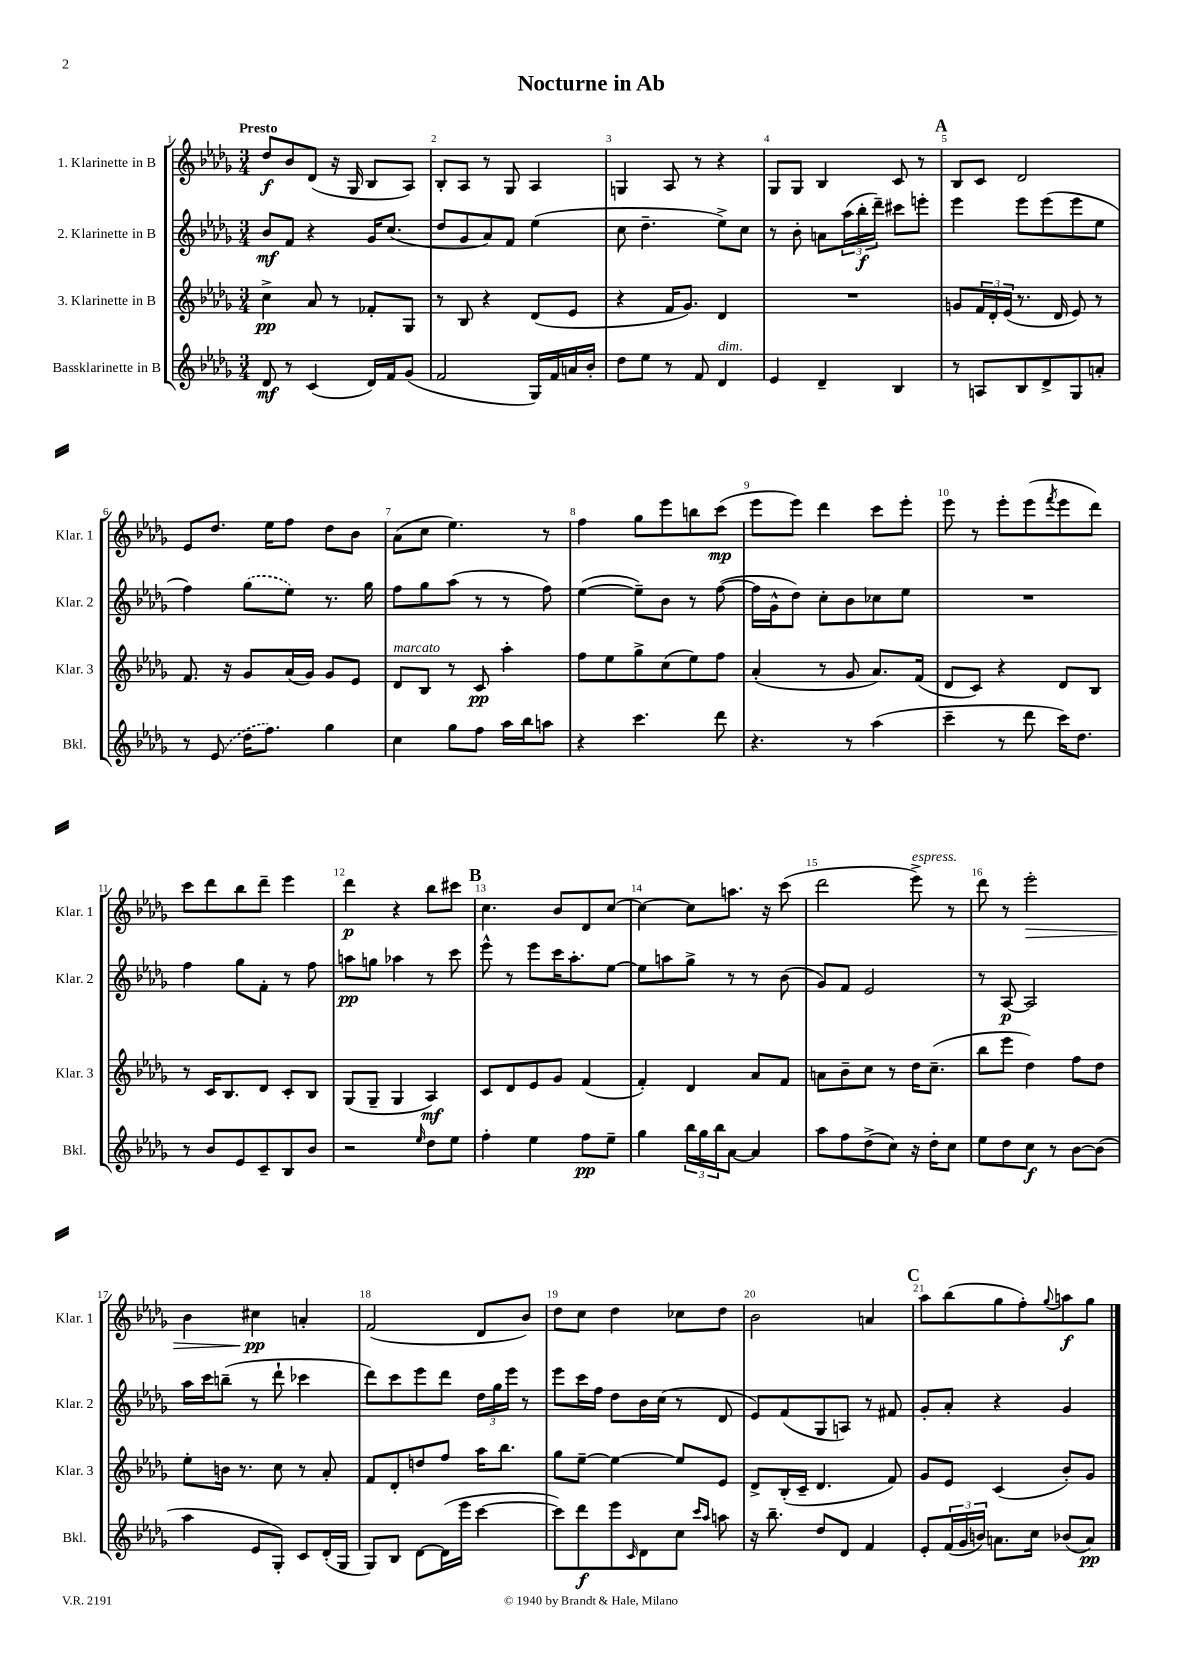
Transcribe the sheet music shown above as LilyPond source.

\header { title = "Nocturne in Ab" }
<<
\new StaffGroup <<
\new Staff = "s0" \with { instrumentName = "1. Klarinette in B" shortInstrumentName = "Klar. 1" } {
    \clef treble \key des \major \numericTimeSignature \time 3/4 \tempo "Presto"
    des''8\f bes'8 des'8( r16 ges16 bes8 aes8) |
    bes8-. aes8 r8 ges8 aes4 |
    g4 aes8 r8 r4 |
    ges8 ges8 bes4 c'8 r8 |
    \mark \markup { \bold "A" } bes8 c'8 des'2 |
    ees'8 des''8. ees''16 f''8 des''8 bes'8 |
    aes'8( c''8 ees''4.) r8 |
    f''4 ges''8 ees'''8 b''8 c'''8\mp( |
    ees'''8 ees'''8) des'''4 c'''8 ees'''8-. |
    ees'''8 r8 ees'''8-. ees'''8( \acciaccatura { f'''8 } ees'''8 des'''8) |
    c'''8 des'''8 bes''8 des'''8-- ees'''4 |
    des'''4\p r4 bes''8 cis'''8 |
    \mark \markup { \bold "B" } c''4. bes'8 des'8 c''8~ |
    c''4~ c''8 a''8. r16 c'''8( |
    des'''2 ees'''8->^\markup { \italic "espress." }) r8 |
    des'''8 r8 ees'''2-.\> |
    bes'4 cis''4\pp\! a'4-. |
    f'2( des'8 bes'8) |
    des''8 c''8 des''4 ces''8 des''8 |
    bes'2 a'4 |
    \mark \markup { \bold "C" } aes''8 bes''8( ges''8 f''8-.) \appoggiatura { ges''8 } a''8\f ges''8 \bar "|." |
}
\new Staff = "s1" \with { instrumentName = "2. Klarinette in B" shortInstrumentName = "Klar. 2" } {
    \clef treble \key des \major \numericTimeSignature \time 3/4
    bes'8\mf f'8 r4 ges'16 c''8.( |
    des''8 ges'8 aes'8) f'8 ees''4( |
    c''8 des''4.-- ees''8->) c''8 |
    r8 bes'8-. a'8 \tuplet 3/2 { aes''16( bes''16-.\f des'''16--) } cis'''8 e'''8-. |
    \mark \markup { \bold "A" } ees'''4 ees'''8 ees'''8( ees'''8 ees''8 |
    f''4) \once \slurDashed ges''8( ees''8) r8. ges''16 |
    f''8 ges''8 aes''8( r8 r8 f''8) |
    ees''4~( ees''8--) bes'8 r8 f''8~( |
    f''16 ges'16-^ des''8) c''8-. bes'8 ces''8 ees''8 |
    R2. |
    f''4 ges''8 f'8-. r8 f''8 |
    a''8\pp g''8 aes''4 r8 c'''8 |
    \mark \markup { \bold "B" } ees'''8-^ r8 ees'''8 c'''16 aes''8.-. ees''8~ |
    ees''8 a''8 ges''8-> r8 r8 bes'8( |
    ges'8) f'8 ees'2 |
    r8 aes8~\p aes2 |
    aes''16 c'''16 b''8--( r8 des'''8-! ces'''4 |
    des'''8) c'''8 ees'''8 des'''8 \tuplet 3/2 { des''16 ges''16 ees'''16 } r8 |
    ees'''8 c'''16 f''16 des''8 bes'16 c''16( r8 des'8 |
    ees'8) f'8( ges8 a8) r8 fis'8 |
    \mark \markup { \bold "C" } ges'8-. aes'8-. r4 ges'4 \bar "|." |
}
\new Staff = "s2" \with { instrumentName = "3. Klarinette in B" shortInstrumentName = "Klar. 3" } {
    \clef treble \key des \major \numericTimeSignature \time 3/4
    c''4->\pp aes'8 r8 fes'8-. ges8 |
    r8 bes8 r4 des'8( ees'8 |
    r4 f'16 ges'8.) des'4 |
    R2. |
    \mark \markup { \bold "A" } g'8 \tuplet 3/2 { f'16 des'16-. ees'16( } r8. des'16 ees'8) r8 |
    f'8. r16 ges'8 aes'16( ges'16) ges'8 ees'8 |
    des'8^\markup { \italic "marcato" } bes8 r8 c'8\pp aes''4-. |
    f''8 ees''8 ges''8-> c''8( ees''8) f''8 |
    aes'4-.( r8 ges'8 aes'8.) f'16( |
    des'8 c'8) r4 des'8 bes8 |
    r8 c'16 bes8. des'8 c'8-. bes8 |
    ges8( ges8-- ges4 aes4\mf) |
    \mark \markup { \bold "B" } c'8 des'8 ees'8 ges'8 f'4( |
    f'4-.) des'4 aes'8 f'8 |
    a'8 bes'8-- c''8 r8 des''16 c''8.--( |
    bes''8 ees'''8 des''4) f''8 des''8 |
    ees''8-. b'16 r8. c''8 r8 aes'8-. |
    f'8 des'8-. d''8 f''8 aes''16 bes''8. |
    ges''8 ees''8~-- ees''4~ ees''8 ees'8 |
    des'8-> bes16-.( c'16-- des'4. f'8) |
    \mark \markup { \bold "C" } ges'8 ees'8 c'4( bes'8-.) ges'8 \bar "|." |
}
\new Staff = "s3" \with { instrumentName = "Bassklarinette in B" shortInstrumentName = "Bkl." } {
    \clef treble \key des \major \numericTimeSignature \time 3/4
    des'8\mf r8 c'4( des'16) f'16 ges'8( |
    f'2 ges16) f'16 a'16 bes'16-. |
    des''8 ees''8 r8 f'8 des'4^\markup { \italic "dim." } |
    ees'4 des'4-- bes4 |
    \mark \markup { \bold "A" } r8 a8 bes8 des'8-> ges8 a'8-. |
    r8 \once \slurDashed ees'8( des''16 f''8.) ges''4 |
    c''4 ges''8 f''8 aes''16 bes''16 a''8 |
    r4 c'''4. des'''8 |
    r4. r8 aes''4( |
    c'''4-- r8 des'''8 c'''16) des''8. |
    r8 bes'8 ees'8 c'8-- bes8 bes'8 |
    r2 \grace { ees''16 } des''8 ees''8 |
    \mark \markup { \bold "B" } f''4-. ees''4 f''8\pp ees''8-- |
    ges''4 \tuplet 3/2 { bes''16 ges''16 bes''16 } aes'8~ aes'4 |
    aes''8 f''8 des''8->( c''8) r16 des''16-. c''8 |
    ees''8 des''8 c''8\f r8 bes'8~ bes'8( |
    aes''4 ees'8 ges8-.) c'8 des'16-.( ges16 |
    ges8) bes8 des'8~ des'16( ees'''16 c'''4~ |
    c'''8) des'''8\f ees'''8 \grace { c'16 } des'8 c''8 \grace { c'''16 aes''16 } a''8 |
    r16 bes''8.-- des''8 des'8 f'4 |
    \mark \markup { \bold "C" } ees'8-. \tuplet 3/2 { f'16( ges'16 b'16) } a'8. c''16 bes'8( a'8\pp) \bar "|." |
}
>>
>>
\layout { \context { \Score \override BarNumber.break-visibility = ##(#f #t #t) barNumberVisibility = #all-bar-numbers-visible } }
